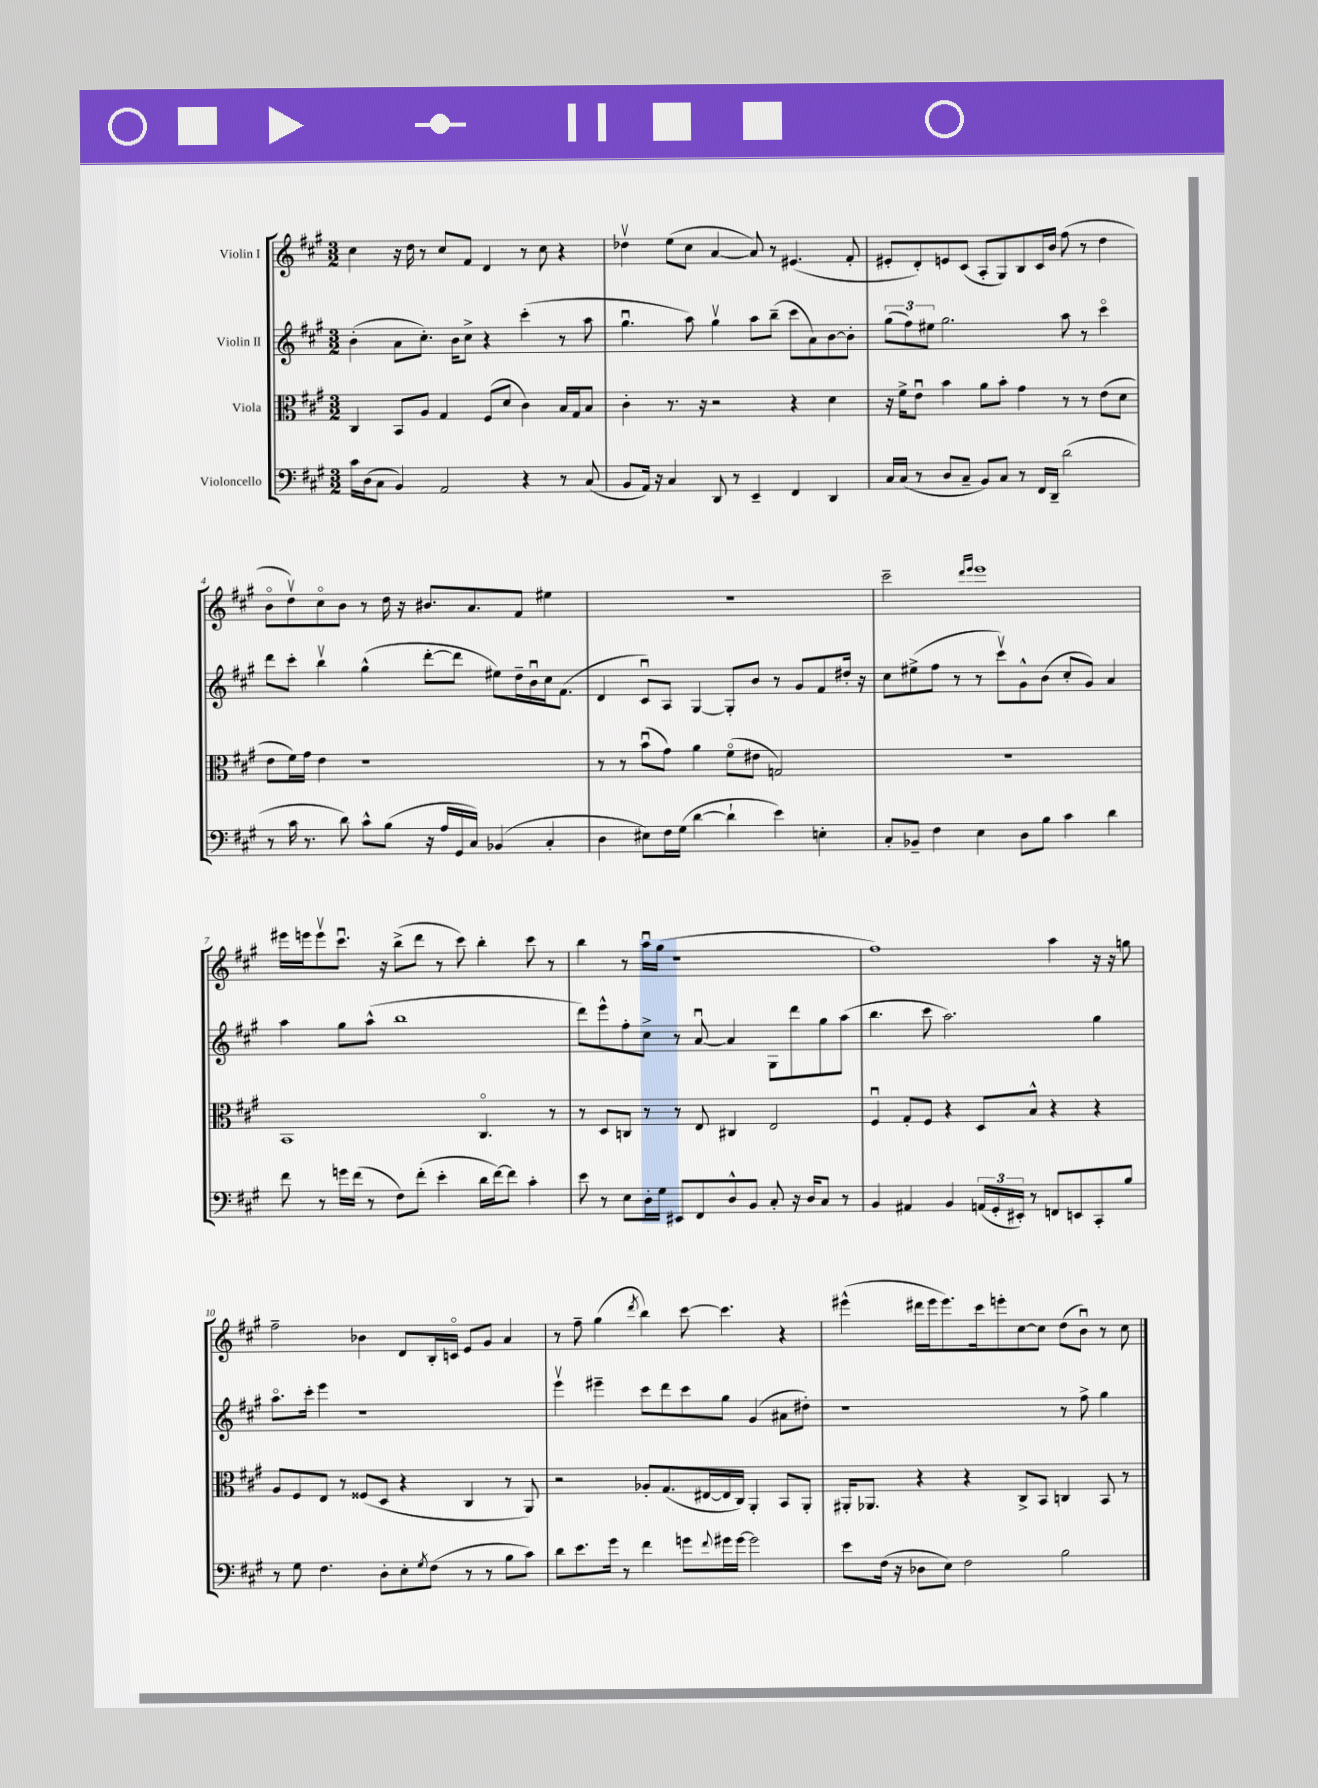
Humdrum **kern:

**kern	**kern	**kern	**kern
*staff4	*staff3	*staff2	*staff1
*clefF4	*clefC3	*clefG2	*clefG2
*k[f#c#g#]	*k[f#c#g#]	*k[f#c#g#]	*k[f#c#g#]
*M3/2	*M3/2	*M3/2	*M3/2
16c#	4C#	(4b'	4cc#
(16D	.	.	.
8C#	.	.	.
4BB)	8BB	8a	16r
.	.	.	16dd
.	8A	8.cc#')	8r
2AA	4G#	.	8cc#
.	.	16b	.
.	.	8cc#^	8f#
.	(8F#	4r	4d
.	8d	.	.
4r	4c#)	(4ccc#'	8r
.	.	.	8cc#
8r	16B	8r	4r
.	16G#	.	.
(8C#	8B	8aa	.
=	=	=	=
8BB	4c#'	4.gg#u	4dd-v
16AA)	.	.	.
16r	.	.	.
4C#	8.r	.	(8ee
.	.	8aa)	8cc#
.	16r	.	.
8DD	2r	4gg#v	[4a
8r	.	.	.
4EE~	.	8aa	8a])
.	.	(8bb~	8r
4FF#	4r	8ccc#	(4.e#
.	.	8a)	.
4DD	4d	[8b	.
.	.	8b']	8f#'
=	=	=	=
16C#	16r	(12gg#	8e#'
(16C#	16f#^	.	.
.	.	12ff#)	.
8r	8eu	.	8d')
.	.	12ee#	.
8D	4b	2.gg#	8e
8C#~	.	.	(8c#
8BB)	8a	.	8A'
8C#	8b'	.	8G#)
8r	4g#	.	8B
16FF#	.	.	16c#
16DD~	.	.	16b
(2d	8r	8aa	(8ff#
.	8r	8r	8r
.	(8e	4ccc#o	4dd
.	8d	.	.
=	=	=	=
8r	8e	8ddd	8bo
16c#	16f#)	8ccc#'	8ddv)
8.r	16g#	.	.
.	4e	4bbv	8cc#o
8d)	.	.	8b
8c#^^	1r	(4gg#^^	8r
(8B	.	.	16dd
.	.	.	16r
16r	.	[8ddd'	8.b#
16A	.	.	.
16GG#	.	8ddd]	.
16C#)	.	.	8.a
(4BB-	.	8ee#)	.
.	.	16dd~	8f#
.	.	16bu	.
4C#'	.	16cc#	4ee#
.	.	(8.f#	.
=	=	=	=
4D	8r	4d	1.r
.	8r	.	.
8E#)	(8bu	8c#u)	.
16F#	8g#)	8A	.
(16G#	.	.	.
[4d	4a	[4G#	.
4d`]	(8f#o	8G#']	.
.	8e#	8b	.
4e)	2G)	8r	.
.	.	8g#	.
4E'	.	8f#	.
.	.	16dd#'	.
.	.	16r	.
=	=	=	=
8C#'	1.r	8cc#	2ccc#~
8BB-~	.	(8ee#^	.
4F#	.	8ff#	.
.	.	8r	.
.	.	.	16qqddd
.	.	.	16qqeee
4E	.	8r	1eee
.	.	8ccc#v)	.
8D	.	8g#^^	.
8B	.	(8b	.
4c#	.	8cc#'	.
.	.	8g#)	.
4d	.	4a	.
=	=	=	=
8f#	1BB	4aa	16eee#
.	.	.	16eee
8r	.	.	8eeev
16g	.	8gg#	8.ccc#u
(16f#	.	.	.
8r	.	(8aa^^	.
.	.	.	16r
8F#)	.	1bb	(8bb^
(8f#'	.	.	8ddd
4e'	.	.	8r
.	.	.	8ccc#)
16d	4.C#o	.	4bb'
[16f#)	.	.	.
8f#]	.	.	.
4c#'	.	.	8ccc#
.	8r	.	8r
=	=	=	=
8e	8r	8ddd)	4bb
8r	8D	8eee^^	.
8E	8C	8ff#'	8r
16D'	8r	8cc#^	16aau
16G#	.	.	(16gg#
8EE#	8r	8r	1r
8FF#	8E	[8au	.
8D^^	4C#	4a]	.
8BB	.	.	.
8C#'	2E	8G#	.
16r	.	8ddd	.
16D	.	.	.
8C#	.	8gg#	.
8r	.	(8aa	.
=	=	=	=
4BB	4F#u	4.bb	1ff#)
4AA#	8G#'	.	.
.	8F#	8ccc#	.
4BB	4r	2.aa)	.
(24AA	8D	.	.
24GG#'	.	.	.
24EE#')	.	.	.
8r	8B^^	.	.
8FF	4r	.	4aa
8EE	.	.	.
8CC#'	4r	4gg#	16r
.	.	.	16r
8B	.	.	8gg
=	=	=	=
8r	8A	8.aao	2ff#~
8G#	8F#	.	.
.	.	16ccc#'	.
4.F#	8E	4eee	.
.	8r	.	.
.	(8F##	1r	4b-
8D'	8D	.	.
8E'	4r	.	8d
8qG#	.	.	.
(8F#	.	.	16B'
.	.	.	16co
8r	4C#	.	8e
8r	.	.	8g#
8B	8r	.	4a
8c#)	8AA)	.	.
=	=	=	=
8d	2r	4eeev	8r
8.e	.	.	8ff#~
.	.	4eee#~	(4gg#
16g#	.	.	.
8r	.	.	.
.	.	.	8qddd
4f#	8A-'	8ccc#	4bb)
.	(8.G#	8ddd	.
8g	.	8ccc#	[8ccc#
.	[16E#	.	.
8qqf#	.	.	.
16g#	16E#]	8gg#	4.ccc#]
[16g#	16C#)	.	.
2g#]	4AA'	(4g#	.
.	8BB	8a#	4r
.	8AA'	8dd#')	.
=	=	=	=
8e	16AA#'	1r	(4eee#^^
.	8.AA-	.	.
(16F#	.	.	.
16r	.	.	.
8D-	4r	.	16ddd#
.	.	.	16eee#
8E)	.	.	8.eee#)
2F#	4r	.	.
.	.	.	16ccc#
.	.	.	8eee'
.	8C#^	.	[8cc#
.	8BB	.	8cc#]
2B	4C	8r	(8dd
.	.	8ff#^	8bu)
.	8BB	4gg#	8r
.	8r	.	8cc#
==	==	==	==
*-	*-	*-	*-
